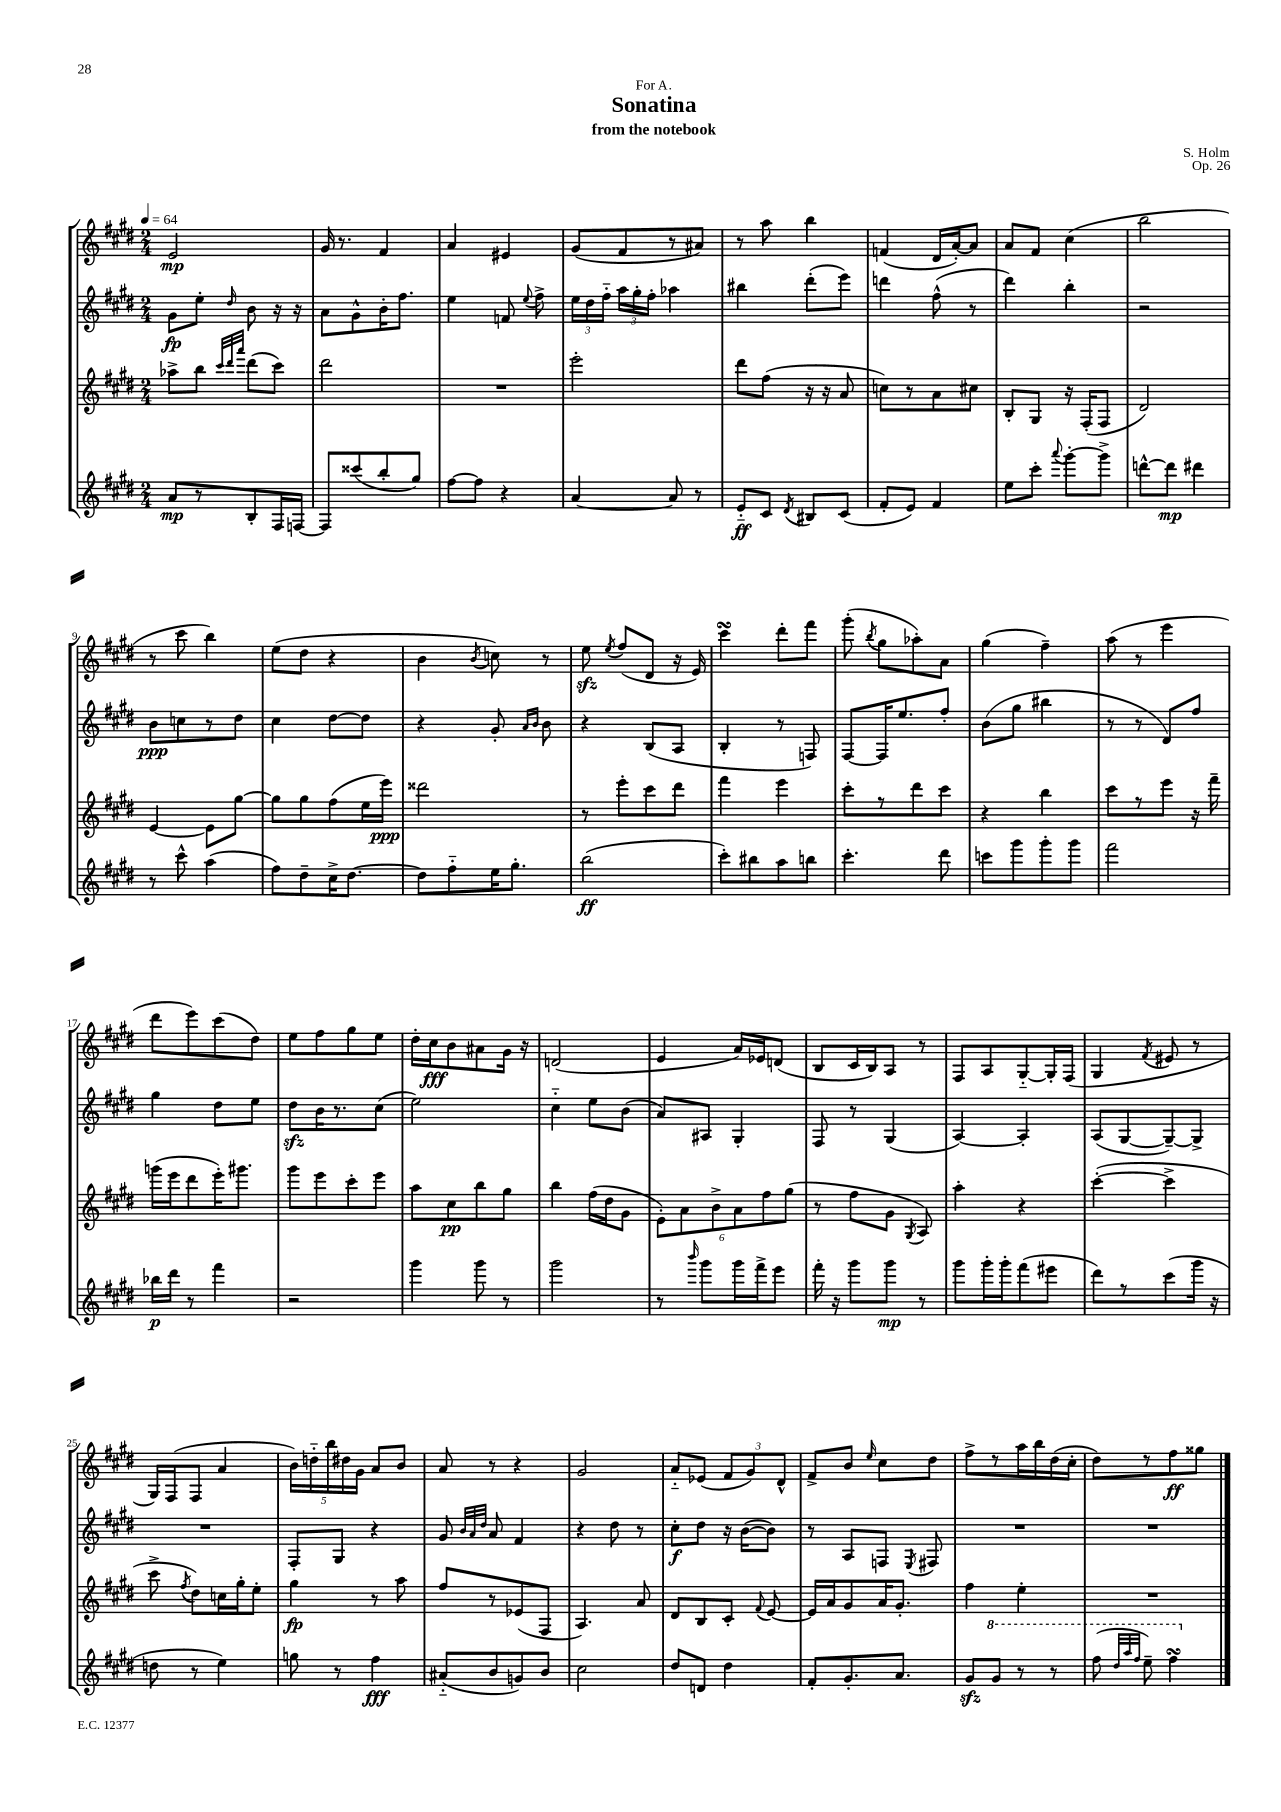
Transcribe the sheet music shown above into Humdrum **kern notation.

**kern	**kern	**kern	**kern
*staff4	*staff3	*staff2	*staff1
*clefG2	*clefG2	*clefG2	*clefG2
*k[f#c#g#d#]	*k[f#c#g#d#]	*k[f#c#g#d#]	*k[f#c#g#d#]
*M2/4	*M2/4	*M2/4	*M2/4
*MM64	*MM64	*MM64	*MM64
8a/L	8aa-^\L	8g#\L	2e/
8r	8bb\J	8ee'\J	.
.	32qqccc#/LLL	.	.
.	32qqddd#/	.	.
.	32qqaaa/JJJ	16qqdd#/	.
8B'/	(8ddd#\L	8b\	.
16F#/L	8ccc#\J)	16r	.
[16F/JJ	.	16r	.
=	=	=	=
8F/]L	2ddd#\	8a\L	16g#/
.	.	.	8.r
(8ccc##/	.	8g#^^\	.
8bb'/	.	16b'\K	4f#/
.	.	8.ff#\J	.
8gg#/J)	.	.	.
=	=	=	=
[8ff#\L	2r	4ee\	4a/
8ff#\]J	.	.	.
4r	.	8f/	4e#/
.	.	8qqee/	.
.	.	8ff#^\	.
=	=	=	=
[4a/	2eee'\	24ee\LL	(8g#/L
.	.	24dd#\	.
.	.	24ff#'~\JJ	.
.	.	24aa\LL	8f#/
.	.	24gg#'\	.
.	.	24ff#'\JJ	.
8a/]	.	4aa-\	8r
8r	.	.	8a#/J)
=	=	=	=
8e'~/L	8ddd#\L	4bb#\	8r
8c#/J	(8ff#\J	.	8aa\
8qd#/	.	.	.
8B#/L	16r	(8ddd#'\L	4bb\
.	16r	.	.
(8c#/J	8a/	8eee\J)	.
=	=	=	=
8f#'/L	8cc\L)	4ddd\	(4f/
8e/J)	8r	.	.
4f#/	8a\	(8ff#^^\	16d#/LL
.	.	.	[16a'/J)
.	8cc#\J	8r	8a/]J
=	=	=	=
8ee\L	8B'/L	4ddd#\)	8a/L
8ccc#'\J	8G#/J	.	8f#/J
8qqaaa/	.	.	.
[8ggg#'\L	16r	4bb'\	(4cc#\
.	(16F#'/LK	.	.
8ggg#^\]J	8F#/J	.	.
=	=	=	=
[8ddd^^\L	2d#/)	2r	2bb\
8ddd\]J	.	.	.
4ddd#\	.	.	.
=	=	=	=
8r	[4e/	8b\L	8r
8ccc#^^\	.	8cc\	8ccc#\
(4aa\	8e\]L	8r	4bb\)
.	[8gg#\J	8dd#\J	.
=	=	=	=
8ff#\L)	8gg#\]L	4cc#\	(8ee\L
8dd#~\	8gg#\	.	8dd#\J
16cc#^\K	(8ff#\	[8dd#\L	4r
[8.dd#\J	.	.	.
.	16ee\L	8dd#\]J	.
.	16eee\JJ)	.	.
=	=	=	=
8dd#\]L	2ddd##\	4r	4b\
8ff#'~\	.	.	.
.	.	.	8qb/
16ee\K	.	8g#'/	8cc\)
8.gg#'\J	.	.	.
.	.	16qqa/LL	.
.	.	16qqb/JJ	.
.	.	8b\	8r
=	=	=	=
(2bb\	8r	4r	8ee\
.	.	.	8qee/
.	8eee'\L	.	(8ff#/L
.	8ccc#\	(8B/L	8d#/J
.	8ddd#\J	8A/J	16r
.	.	.	16e/)
=	=	=	=
8ccc#'\L)	4fff#\	4B'/	4ccc#\
8bb#\	.	.	.
8aa\	4eee\	8r	8ddd#'\L
8bb\J	.	8F/)	8fff#\J
=	=	=	=
4.ccc#'\	8ccc#'\L	[8F#/L	(8ggg#'\
.	.	.	8qbb/
.	8r	16F#/]K	8gg#\L
.	.	8.ee/	.
.	8ddd#\	.	8aa-'\)
8ddd#\	8ccc#\J	8ff#'/J	8a\J
=	=	=	=
8ccc\L	4r	(8b\L	(4gg#\
8ggg#\	.	8gg#\J	.
8ggg#'\	4bb\	4bb#\	4ff#~\)
8ggg#\J	.	.	.
=	=	=	=
2fff#\	8ccc#\L	8r	(8aa\
.	8r	8r	8r
.	8eee\J	8d#/L)	4eee\
.	16r	8ff#/J	.
.	16fff#~\	.	.
=	=	=	=
16bb-\LL	(16ggg\LL	4gg#\	8ddd#\L
16ddd#\JJ	16eee\J	.	.
8r	8ddd#\	.	8eee\)
4fff#\	16eee'\K)	8dd#\L	(8ccc#\
.	8.ggg#\J	.	.
.	.	8ee\J	8dd#\J)
=	=	=	=
2r	8ggg#\L	8dd#\L	8ee\L
.	8eee\	16b\K	8ff#\
.	.	8.r	.
.	8ccc#'\	.	8gg#\
.	8eee\J	(8cc#\J	8ee\J
=	=	=	=
4ggg#\	8aa\L	2ee\)	16dd#'\LL
.	.	.	16cc#\J
.	8cc#\	.	8b\
8ggg#\	8bb\	.	8a#\
8r	8gg#\J	.	16g#\Jk
.	.	.	16r
=	=	=	=
2ggg#\	4bb\	4cc#'~\	(2d/
.	(16ff#\LL	8ee\L	.
.	16dd#\J	.	.
.	8g#\J	(8b\J	.
=	=	=	=
8r	12e'\L)	8a/L)	4e/
.	12a\	.	.
16qqbbb/	.	.	.
8ggg#\L	.	8A#/J	.
.	12b^\	.	.
16ggg#\L	12a\	4G#'/	16a/LL)
16fff#^\J	.	.	16e-/J
.	12ff#\	.	.
8eee\J	.	.	(8d/J
.	(12gg#\J	.	.
=	=	=	=
16fff#'\	8r	8F#/	8B/L
16r	.	.	.
8ggg#\L	8ff#\L	8r	16c#/L
.	.	.	16B/J)
8ggg#\J	8g#\J	(4G#/	8A/J
.	8qG#/	.	.
8r	8A/)	.	8r
=	=	=	=
8ggg#\L	4aa'\	[4A/)	8F#/L
16ggg#'\L	.	.	8A/
16ggg#'\J	.	.	.
(8fff#\	4r	4A'/]	[8G#'~/
8eee#\J	.	.	16G#'/]L
.	.	.	(16F#/JJ
=	=	=	=
8ddd#\L)	([4ccc#'\	(8A/L	4G#/
8r	.	[8G#/	.
.	.	.	8qf#/
(8ccc#\	4ccc#^\]	8G#~/_)	8e#/
16ggg#\Jk	.	8G#^/]J	8r
16r	.	.	.
=	=	=	=
8dd\	8ccc#^\	2r	16G#/LL)
.	.	.	(16F#/J
.	8qff#/	.	.
8r	8dd#\L)	.	8F#/J
4ee\)	16cc\L	.	4a/
.	16gg#'\J	.	.
.	8ee'\J	.	.
=	=	=	=
8gg\	4gg#\	8F#'/L	20b\LL)
.	.	.	20dd'~\
.	.	.	20bb\
8r	.	8G#/J	.
.	.	.	20dd#\
.	.	.	20g#\JJ
4ff#\	8r	4r	8a/L
.	8aa\	.	8b/J
=	=	=	=
(8a#'~/L	8ff#/L	8g#/	8a/
.	.	32qqb/LLL	.
.	.	32qqa/	.
.	.	32qqdd#/JJJ	.
8b/	8r	8a/	8r
8g/)	(8e-/	4f#/	4r
8b/J	8F#/J	.	.
=	=	=	=
2cc#\	4.A/)	4r	2g#/
.	.	8dd#\	.
.	8a/	8r	.
=	=	=	=
8dd#/L	8d#/L	8cc#'\L	8a'~/L
8d/J	8B/	8dd#\J	(8e-/J
4dd#\	8c#'/J	16r	12f#/L
.	.	([16b\LK	.
.	.	.	12g#/)
.	8qqf#/	.	.
.	[8e/	8b\]J)	.
.	.	.	12d#^^/J
=	=	=	=
8f#'/L	16e/]LL	8r	8f#^/L
.	16a/J	.	.
8.g#'/	8g#/	8A/L	8b/J
.	.	.	16qqee/
.	16a/K	8F/J	8cc#\L
8.a/J	8.g#'/J	.	.
.	.	8qE/	.
.	.	8F#/	8dd#\J
=	=	=	=
8g#/L	4ff#\	2r	8ff#^\L
8gg#/J	.	.	8r
8r	4ee'\	.	16aa\L
.	.	.	16bb\
8r	.	.	(16dd#\
.	.	.	16cc#'\JJ
=	=	=	=
(8fff#\	2r	2r	8dd#\L)
32qqddd#/LLL	.	.	.
32qqaaa/	.	.	.
32qqfff#/JJJ	.	.	.
8eee~\)	.	.	8r
4fff#\	.	.	8ff#\
.	.	.	8gg##\J
==	==	==	==
*-	*-	*-	*-
